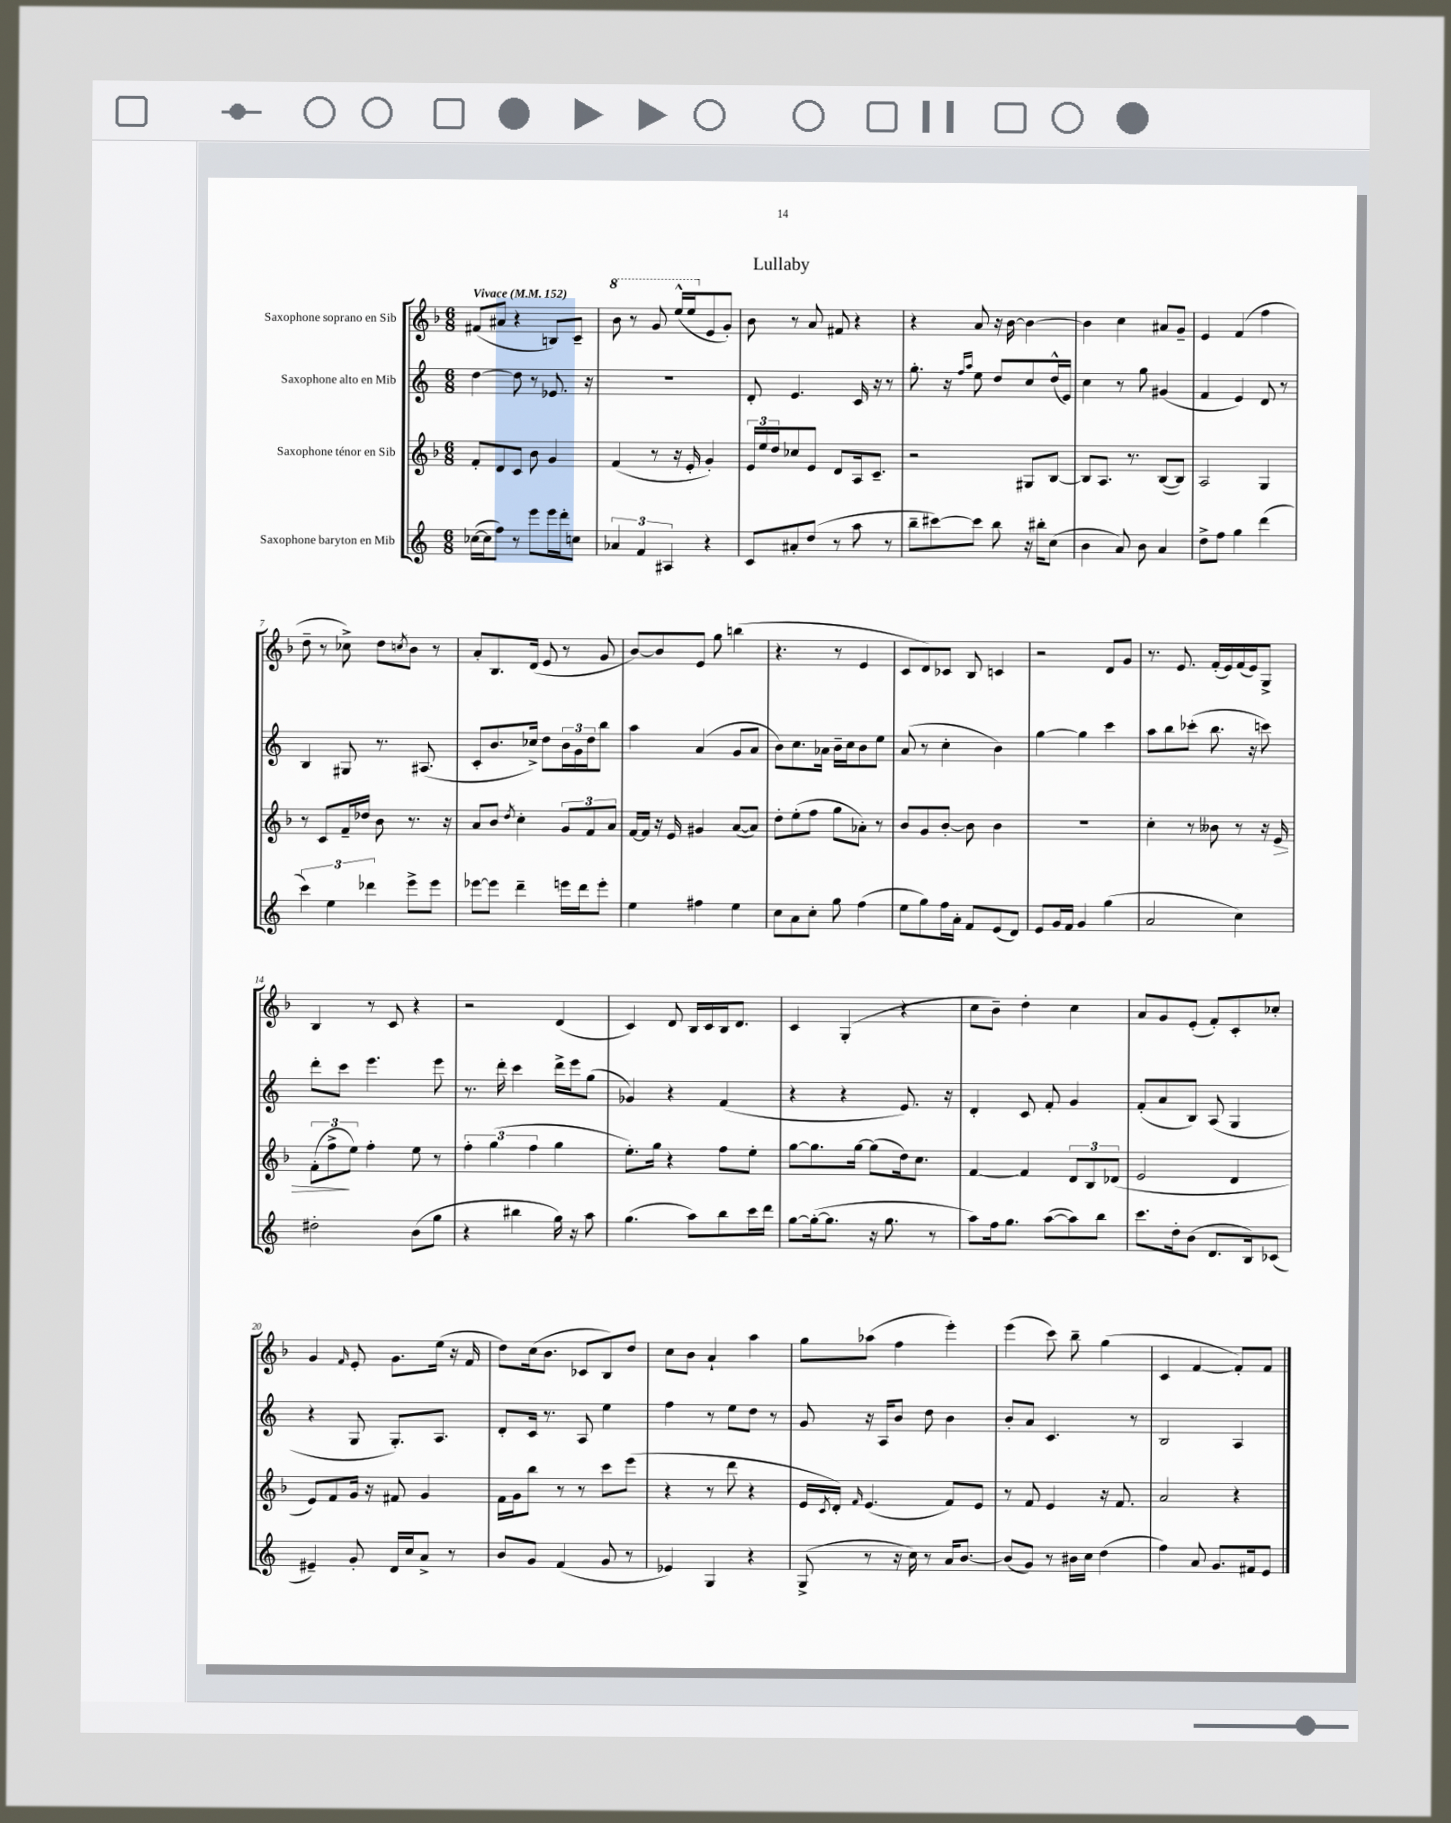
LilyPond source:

\header { title = "Lullaby" }
<<
\new StaffGroup <<
\new Staff = "s0" \with { instrumentName = "Saxophone soprano en Sib" } {
    \clef treble \key f \major \numericTimeSignature \time 6/8 \tempo "Vivace" 4 = 152
    fis'8( ais'8 r4 b8) c'8-- |
    \ottava #1 bes''8 r8 g''8 e'''16-^( e'''16 \ottava #0 e'8 g'8-.) |
    bes'8 r8 a'8 fis'8 r4 |
    r4 a'8 r16 bes'16~ bes'4~ |
    bes'4 c''4 ais'8 g'8-- |
    e'4 f'4( f''4 |
    d''8-- r8 ces''8->) d''8 \acciaccatura { c''8 } bes'8 r8 |
    a'8-. bes8. d'16( e'8 r8 g'8 |
    bes'8~) bes'8 e'8 g''8 b''4( |
    r4. r8 e'4 |
    c'8 d'8) ces'8 bes8 c'4 |
    r2 d'8 g'8 |
    r8. e'8. f'16-.( e'16) f'16( e'16) g8-> |
    bes4 r8 c'8 r4 |
    r2 d'4( |
    c'4) d'8 bes16 c'16 bes16 d'8. |
    c'4 g4-.( r4 |
    c''8 bes'8--) d''4-. c''4 |
    a'8 g'8 e'8-.( f'8-.) c'8-. ces''8-. |
    g'4 \grace { f'16 } e'8-. g'8. e''16( r16 f'16 |
    d''8) c''16( bes'8. ces'8 bes8) d''8 |
    c''8 bes'8 a'4-! a''4 |
    g''8 aes''8( f''4 e'''4-.) |
    e'''4( c'''8) bes''8-- g''4( |
    c'4 f'4~ f'8-.) f'8 \bar "|." |
}
\new Staff = "s1" \with { instrumentName = "Saxophone alto en Mib" } {
    \clef treble \key c \major \numericTimeSignature \time 6/8
    d''4~ d''8 r8 ees'8. r16 |
    R2. |
    d'8-. e'4. c'16 r16 r8 |
    g''8.-. r16 \grace { f''16 a''16 } e''8 d''8 c''8 d''16-^( e'16) |
    c''4 r8 g''8 gis'4( |
    f'4 e'4) d'8 r8 |
    b4 gis8 r8. ais8.( |
    c'8-. b'8. ces''16->) d''8 \tuplet 3/2 { b'16 g'16 d''16 } b''8 |
    a''4 a'4( g'8 a'8 |
    b'8) c''8. aes'16 b'16-- c''16 b'8 e''8 |
    a'8( r8 c''4-. b'4) |
    g''4~ g''4 c'''4 |
    a''8 b''8 ces'''8-.( b''8. r16 c'''8) |
    d'''8-. c'''8 e'''4. e'''8 |
    r8. d'''16-. c'''4 d'''16-> e'''16 g''8( |
    ges'4) r4 f'4( |
    r4 r4 e'8.) r16 |
    d'4-. c'8 f'8-. g'4 |
    f'8-.( a'8 b8) a8( g4 |
    r4 g8 g8.-.) a8. |
    d'8-. c'16 r8. a8 e''4 |
    f''4 r8 e''8 d''8 r8 |
    g'8 r16 a16 b'8 d''8 b'4 |
    b'8-. a'8 c'4. r8 |
    b2 a4 \bar "|." |
}
\new Staff = "s2" \with { instrumentName = "Saxophone ténor en Sib" } {
    \clef treble \key f \major \numericTimeSignature \time 6/8
    f'8-. d'8 c'8 bes'8 g'4 |
    f'4( r8 r16 e'16-. g'4-.) |
    \tuplet 3/2 { e'16 e''16 d''16 } ces''8 e'8 d'8 a16 c'8.-- |
    r2 gis8 bes8~ |
    bes8 a8. r8. bes8~( bes8) |
    a2 g4 |
    r8 c'8 f'16-- des''16 bes'8 r8. r16 |
    a'8 bes'8 \acciaccatura { d''8 } c''4-. \tuplet 3/2 { g'8 f'8 a'8 } |
    f'16~ f'16 r16 e'16 gis'4 a'8~( a'8) |
    d''8-. e''8-.( f''8 g''8 aes'8-.) r8 |
    bes'8 g'8 bes'8~-. bes'8 bes'4 |
    R2. |
    c''4-. r8 beses'8 r8 r16 e'16\> |
    \tuplet 3/2 { f'8-.( f''8->\! e''8) } f''4-. e''8 r8 |
    \tuplet 3/2 { f''4-. g''4( f''4 } g''4 |
    e''8.-.) g''16 r4 f''8 e''8-. |
    g''8~ g''8. g''16~ g''8( d''16) c''8. |
    f'4~ f'4 \tuplet 3/2 { d'8 bes8 des'8( } |
    e'2 d'4 |
    e'8) f'8 g'16 r16 fis'8 g'4 |
    f'16 g'16 bes''8 r8 r8 c'''8 e'''8( |
    r4 r8 d'''8 r4 |
    e'16 \acciaccatura { c'8 } d'16-.) \grace { f'16 } e'4.( f'8) e'8 |
    r8 f'8 e'4 r16 f'8. |
    a'2 r4 \bar "|." |
}
\new Staff = "s3" \with { instrumentName = "Saxophone baryton en Mib" } {
    \clef treble \key c \major \numericTimeSignature \time 6/8
    ces''16~( ces''16 f''8) r8 e'''8 e'''16 d'''16-. c''8 |
    \tuplet 3/2 { aes'4 f'4 ais4 } r4 |
    c'8 ais'8-. d''8( r8 a''8 r8 |
    b''8-- cis'''8~) cis'''8 b''8 r16 bis''16-. c''8( |
    b'4 a'8) b'8 a'4 |
    d''8-> f''8 g''4 d'''4( |
    \tuplet 3/2 { c'''4) e''4 des'''4 } e'''8-> e'''8 |
    ees'''8~ ees'''8 d'''4-- e'''16 d'''16 e'''8-. |
    e''4 fis''4 e''4 |
    c''8 a'8 c''8-. g''8 f''4( |
    e''8 g''8) f''16 a'16-. f'8 e'8( d'8) |
    e'8 g'16 f'16 g'4 g''4( |
    a'2 c''4) |
    dis''2-. b'8( g''8 |
    r4 bis''4 g''16) r16 a''8 |
    g''4.( a''8) b''8 c'''16 d'''16 |
    g''8~ g''16~-.( g''8. r16 g''8. r8 |
    a''8) f''16 g''8. a''8~( a''8) b''8 |
    c'''8. d''16-. b'8( d'8. b16) ces'8( |
    eis'4--) g'8-. d'16 c''16 a'8-> r8 |
    b'8 g'8 f'4( g'8 r8 |
    ees'4) g4 r4 |
    g8->( r8 r16 c''16) r8 a'16 b'8.~ |
    b'8( g'8) r8 bis'16 c''16 d''4( |
    f''4) a'8 g'8. fis'16 e'8 \bar "|." |
}
>>
>>
